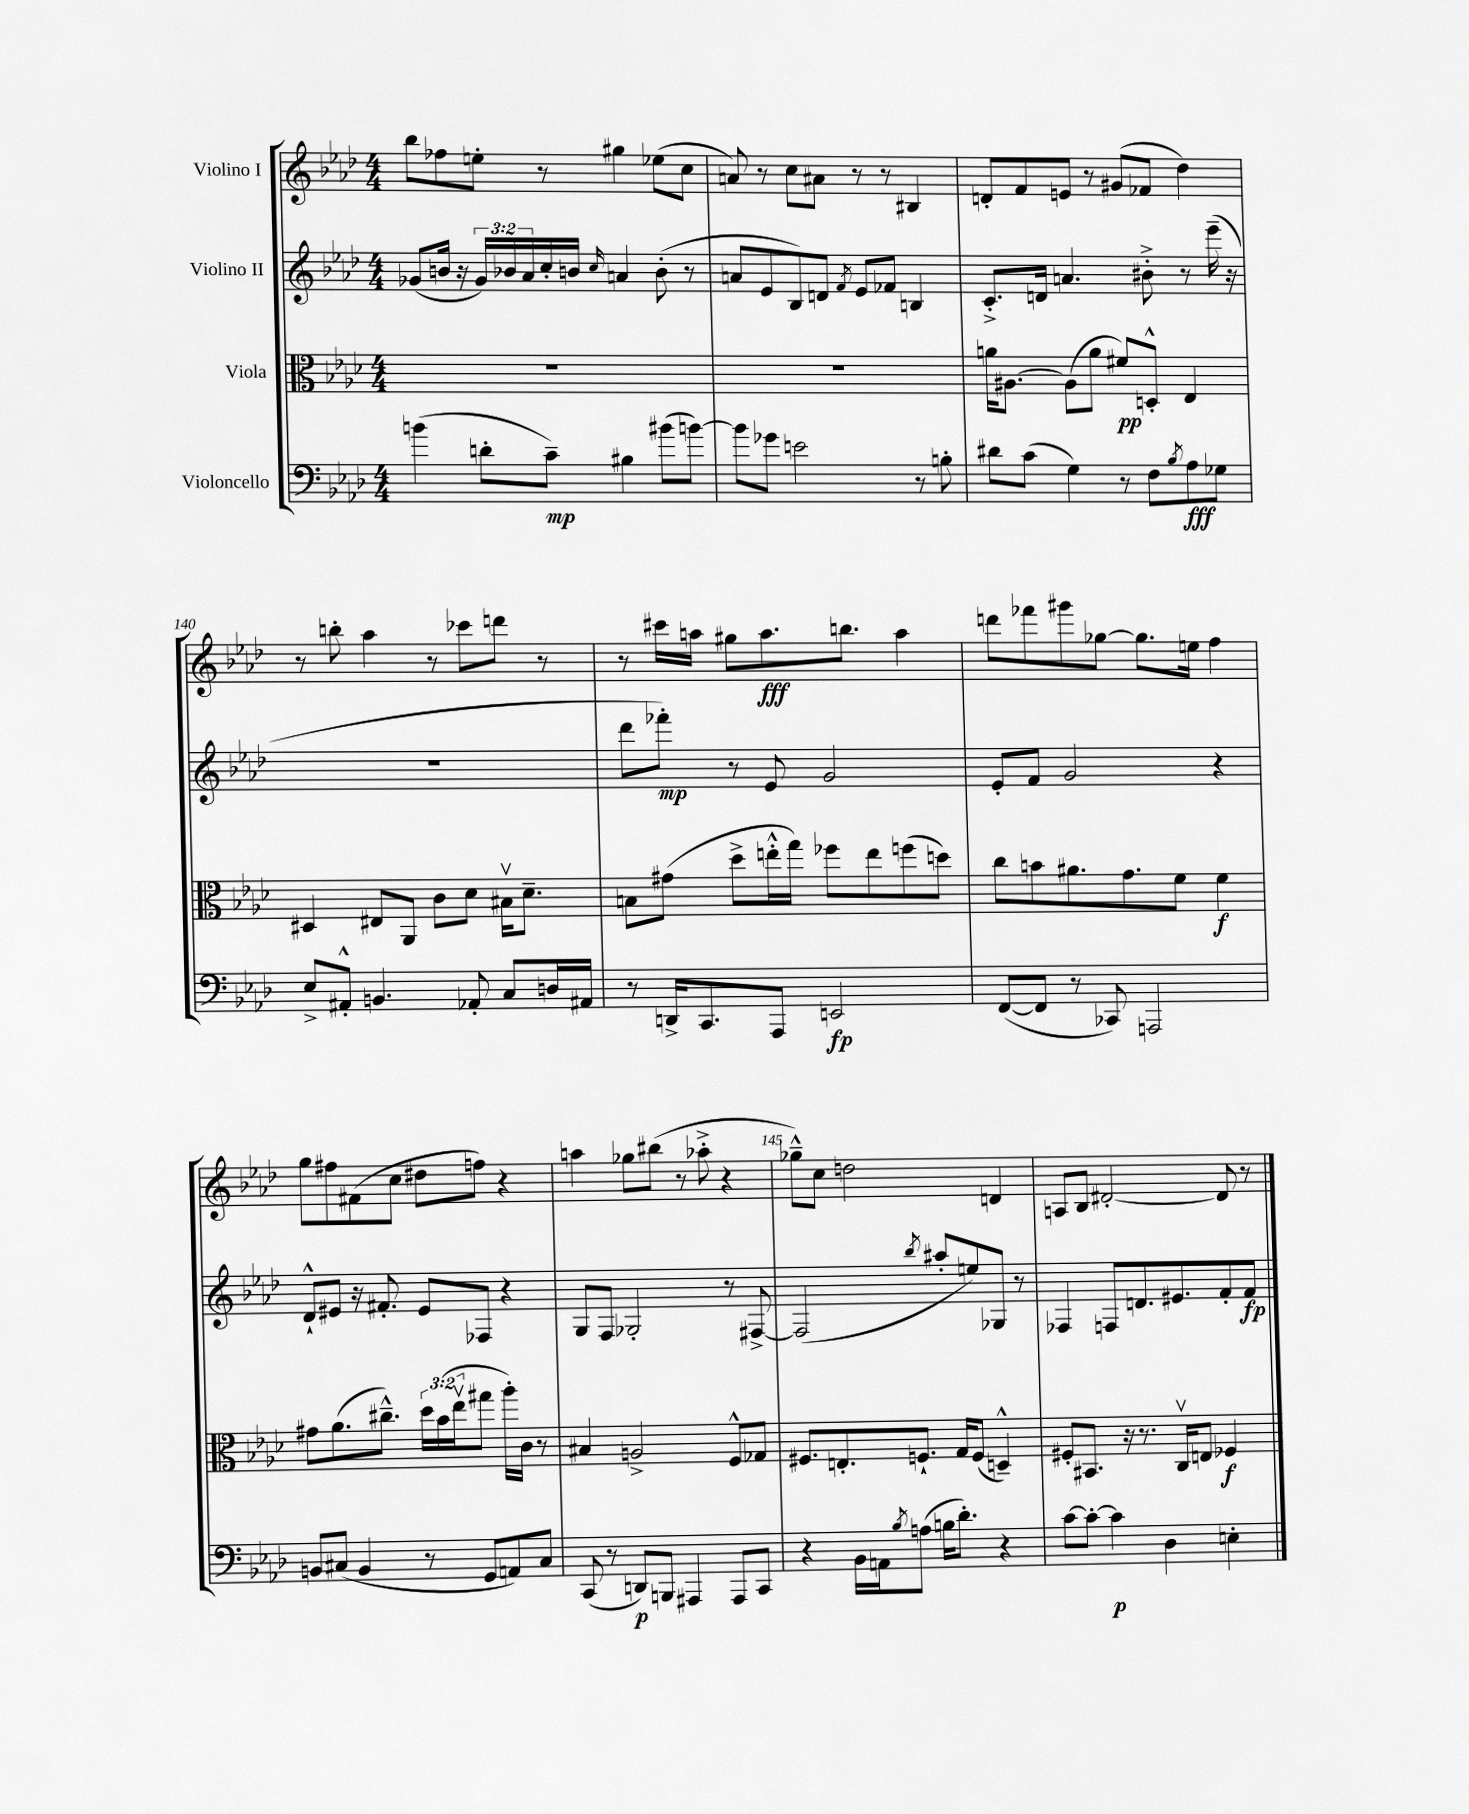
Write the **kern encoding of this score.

**kern	**kern	**kern	**kern
*staff4	*staff3	*staff2	*staff1
*clefF4	*clefC3	*clefG2	*clefG2
*k[b-e-a-d-]	*k[b-e-a-d-]	*k[b-e-a-d-]	*k[b-e-a-d-]
*M4/4	*M4/4	*M4/4	*M4/4
(4b	1r	(8g-	8bb-
.	.	16b	8ff-
.	.	16r	.
8d'	.	24g-)	8ee'
.	.	24b-	.
.	.	24a-	.
8c~)	.	16cc'	8r
.	.	16b	.
.	.	16qqcc	.
4B#	.	4a	4gg#
(8b#	.	(8b'	(8ee-
[8b)	.	8r	8cc
=	=	=	=
8b]	1r	8a	8a)
8g-	.	8e-	8r
2e	.	8B-)	8cc
.	.	8d	8a#
.	.	8qf	.
.	.	8e-	8r
.	.	8f-	8r
8r	.	4B	4B#
8B'	.	.	.
=	=	=	=
8d#	16a	8.c'^	8d'
.	[8.A#	.	.
(8c	.	.	8f
.	.	16d	.
4G)	(8A#]	4.a	8e
.	8a	.	8r
8r	8f#)	.	(8g#
8F	8D'^^	8b#'^	8f-
8qB-	.	.	.
8A-	4E-	8r	4dd-)
8G-	.	(16eee-~	.
.	.	16r	.
=	=	=	=
8E-^	4D#	1r	8r
8AA#'^^	.	.	8bb'
4.BB	8E#	.	4aa-
.	8AA-	.	.
.	8c	.	8r
8AA-'	8d-	.	8ccc-
8C	16B#v	.	8ddd
.	8.d-~	.	.
16D	.	.	8r
16AA#	.	.	.
=	=	=	=
8r	8B	8ddd-	8r
16DD^	(8g#	8fff-')	16ccc#
8.CC	.	.	16aa
.	8dd-^	8r	8gg#
8AAA-	16ee'^^	8e-	8.aa
.	16gg)	.	.
2EE	8ff-	2g	.
.	.	.	8.bb
.	8ee	.	.
.	(8ff	.	4aa
.	8dd)	.	.
=	=	=	=
([8FF	8cc	8e-'	8ddd
8FF]	8b	8f	8fff-
8r	8.a#	2g	8ggg#
8CC-)	.	.	[8gg-
.	8.g	.	.
2AAA	.	.	8.gg-]
.	8f	.	.
.	.	.	16ee
.	4f	4r	4ff
=	=	=	=
8BB	8g#	8d-`^^	8gg
(8C#	(8.a-	8e#	8ff#
4BB	.	16r	(8f#
.	8.cc#~^^)	8.f#'	.
.	.	.	8cc
8r	24dd-	8e#	8dd#
.	(24b-	.	.
.	24ee-v	.	.
8GG	8gg#	8F-	8ff)
8AA)	16aa-')	4r	4r
.	16c	.	.
8C#	8r	.	.
=	=	=	=
(8CC	4B#	8G	4aa
8r	.	8F	.
8DD)	2A^	2G-'	8gg-
8BBB	.	.	(8bb#
4AAA#	.	.	8r
.	.	.	8aa-'^
8AAA#	8F^^	8r	4r
8CC	8G-	[8F#^	.
=	=	=	=
4r	8.F#	(2F#]	8gg-~^^)
.	.	.	8cc
.	8.E'	.	.
16BB-	.	.	2dd
16AA	.	.	.
8qB-	.	.	.
(8A	8.F`	.	.
.	.	8qbb-	.
16B	.	8aa#'	.
8.d-')	16G	.	.
.	(8F	8ee)	.
4r	4D~^^)	8G-	4d
.	.	8r	.
=	=	=	=
[8c	8F#'	4F-	8A
8c'_	8.BB#	.	8B-
4c]	.	8F	[2d#'
.	16r	.	.
.	8.r	8.d	.
4D-	.	.	.
.	16Cv	8.e#	.
.	8E	.	.
4E'	4F-	8f'	8d#]
.	.	8f	8r
==	==	==	==
*-	*-	*-	*-
